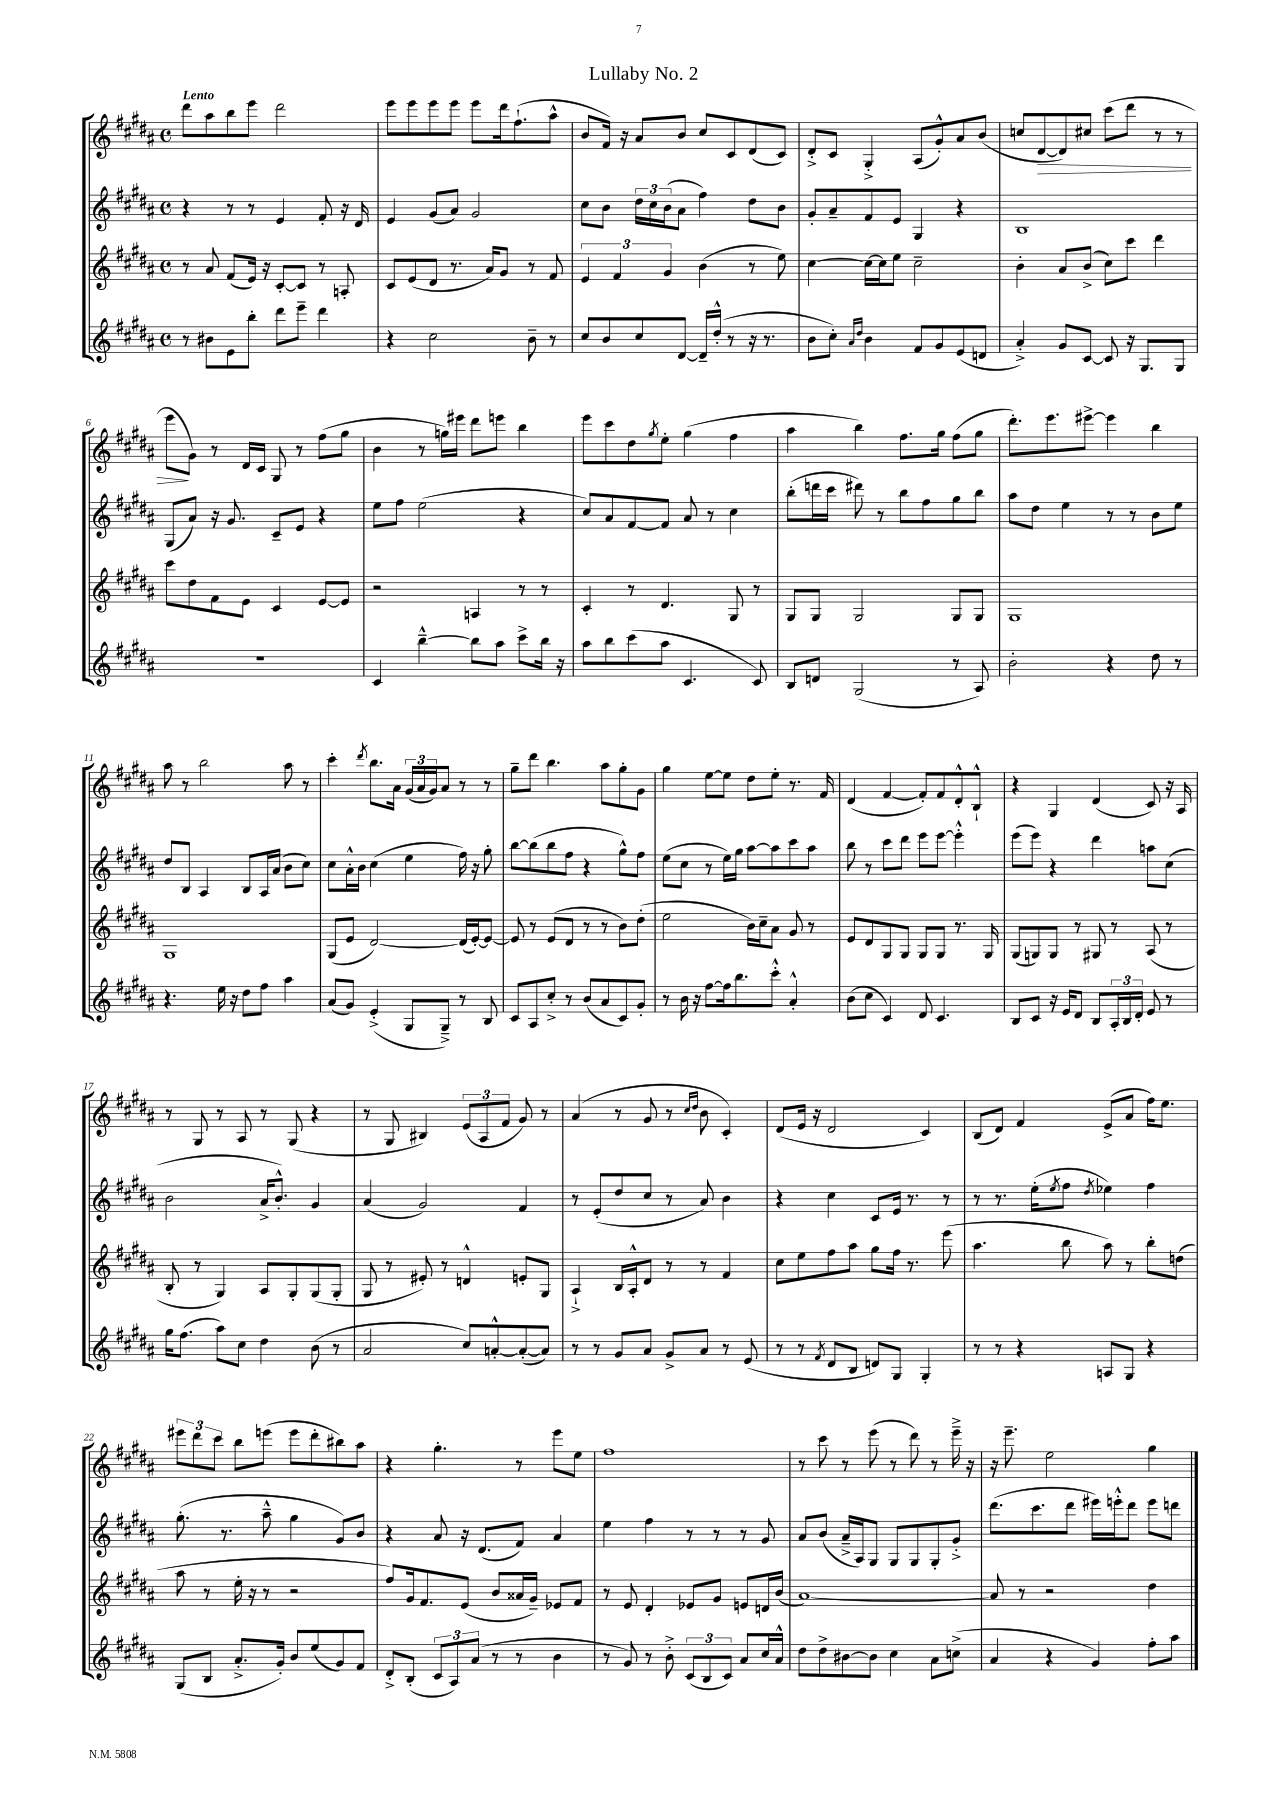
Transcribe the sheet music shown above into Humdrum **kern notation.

**kern	**kern	**kern	**kern	**dynam
*part4	*part3	*part2	*part1	*part1
*staff4	*staff3	*staff2	*staff1	*staff1
*clefG2	*clefG2	*clefG2	*clefG2	*
*k[f#c#g#d#a#]	*k[f#c#g#d#a#]	*k[f#c#g#d#a#]	*k[f#c#g#d#a#]	*
*M4/4	*M4/4	*M4/4	*M4/4	*
*met(c)	*met(c)	*met(c)	*met(c)	*
=1	=1	=1	=1	=1
!	!	!	!LO:TX:a:B:t=Lento	!
8r	8r	4r	8ddd#\L	.
8b#X\L	8a#/	.	8aa#\	.
8e\	(8f#/L	8r	8bb\	.
8bb'\J	16e/Jk)	8r	8eee\J	.
.	16r	.	.	.
8ddd#\L	[8c#'/L	4e/	2ddd#\	.
8eee~\J	8c#/J]	.	.	.
4ddd#\	8r	8f#'/	.	.
.	8An'/	16r	.	.
.	.	16d#/	.	.
=2	=2	=2	=2	=2
4r	8c#/L	4e/	8eee\L	.
.	(8e/	.	8eee\	.
2cc#\	8d#/J	(8g#/L	8eee\	.
.	8.r	8a#/J)	8eee\J	.
.	.	2g#/	8eee\L	.
.	16a#/KL)	.	.	.
.	8g#/J	.	16ddd#\k	.
.	.	.	(8.ff#`\	.
8b~\	8r	.	.	.
8r	8f#/	.	8aa#^^\J	.
=3	=3	=3	=3	=3
8cc#/L	6e/	8cc#\L	8b/L	.
8b/	.	8b\J	16f#/Jk)	.
.	6f#/	.	.	.
.	.	.	16r	.
8cc#/	.	24dd#\LL	8a#/L	.
.	.	24cc#\	.	.
.	6g#/	(24b\J	.	.
[8d#/J	.	8a#\J	8b/J	.
16d#~/LL]	(4b\	4ff#\)	8cc#/L	.
(16dd#'^^/JJ	.	.	.	.
8r	.	.	8c#/	.
16r	8r	8dd#\L	(8d#/	.
8.r	.	.	.	.
.	8ee\)	8b\J	8c#/J)	.
=4	=4	=4	=4	=4
8b\L	[4cc#\	8g#'/L	8d#'^/L	.
8cc#'\J)	.	8a#~/	8c#/J	.
16qqa#/LL	.	.	.	.
16qqdd#/JJ	.	.	.	.
4b\	16cc#\LL_	8f#/	4G#'^/	.
.	16cc#\J]	.	.	.
.	8ee\J	8e/J	.	.
8f#/L	2cc#~\	4G#/	(8A#/L	.
8g#/	.	.	8g#'^^/)	.
(8e/	.	4r	8a#/	.
8dn/J	.	.	(8b/J	.
=5	=5	=5	=5	=5
4a#'^/)	4b'\	1B	8ccn/L	.
!	!	!	!	!LO:HP:b
.	.	.	[8d#/	>
8g#/L	8a#/L	.	8d#/])	.
[8c#/J	(8b^/J	.	8cc#X/J	.
8c#/]	8cc#\L)	.	(8ccc#\L	.
16r	8ccc#\J	.	8ddd#\J	.
8.G#/L	.	.	.	.
.	4ddd#\	.	8r	.
8G#/J	.	.	8r	.
!!LO:LB:g=z
=6	=6	=6	=6	=6
1r	8ccc#\L	(8G#/L	8eee\L	.
.	8dd#\	8a#/J)	8g#\J)	]
.	8f#\	16r	8r	.
.	.	8.g#/	.	.
.	8e\J	.	16d#/LL	.
.	.	.	16c#/JJ	.
.	4c#/	8c#~/L	8G#/	.
.	.	8e/J	8r	.
.	[8e/L	4r	(8ff#\L	.
.	8e/J]	.	8gg#\J	.
=7	=7	=7	=7	=7
4c#/	2r	8ee\L	4b\	.
.	.	8ff#\J	.	.
[4bb~^^\	.	(2ee\	8r	.
.	.	.	16ggn\LL)	.
.	.	.	16eee#X\JJ	.
8bb\L]	4An/	.	8ddd#\L	.
8aa#\J	.	.	8eeen\J	.
8ccc#^\L	8r	4r	4bb\	.
16bb\Jk	8r	.	.	.
16r	.	.	.	.
=8	=8	=8	=8	=8
8aa#\L	4c#'/	8cc#/L)	8eee\L	.
8bb\	.	8a#/	8ccc#\	.
(8ccc#\	8r	[8f#/	8dd#\	.
.	.	.	8qgg#/	.
8aa#\J	4.d#/	8f#/J]	8ee'\J	.
4.c#/	.	8a#/	(4gg#\	.
.	.	8r	.	.
.	8G#/	4cc#\	4ff#\	.
8c#/)	8r	.	.	.
=9	=9	=9	=9	=9
8B/L	8G#/L	(8bb'\L	4aa#\	.
8dn/J	8G#/J	16dddn\L	.	.
.	.	16ccc#\JJ	.	.
(2G#/	2G#/	8ddd#X\)	4bb\)	.
.	.	8r	.	.
.	.	8bb\L	8.ff#\L	.
.	.	8ff#\	.	.
.	.	.	16gg#\Jk	.
8r	8G#/L	8gg#\	(8ff#\L	.
8A#/)	8G#/J	8bb\J	8gg#\J	.
=10	=10	=10	=10	=10
2b'\	1G#	8aa#\L	8.ddd#'\L)	.
.	.	8dd#\J	.	.
.	.	.	8.eee\	.
.	.	4ee\	.	.
.	.	.	[8eee#X^\J	.
4r	.	8r	4eee#\]	.
.	.	8r	.	.
8dd#\	.	8b\L	4bb\	.
8r	.	8ee\J	.	.
!!LO:LB:g=z
=11	=11	=11	=11	=11
4.r	1G#	8dd#/L	8aa#\	.
.	.	8B/J	8r	.
.	.	4A#/	2bb\	.
16ee\	.	.	.	.
16r	.	.	.	.
8dd#\L	.	8B/L	.	.
8ff#\J	.	16A#/L	.	.
.	.	(16a#/JJ	.	.
4aa#\	.	8b\L	8aa#\	.
.	.	8cc#\J)	8r	.
=12	=12	=12	=12	=12
(8a#/L	(8G#/L	8cc#\L	4ccc#'\	.
8g#/J)	8e/J	16a#'^^\L	.	.
.	.	16b\JJ	.	.
.	.	.	8qddd#/	.
(4e'^/	[2d#/)	(4cc#\	8.bb\L	.
.	.	.	16a#\Jk	.
8G#/L	.	4ee\	(24g#/LL	.
.	.	.	24a#/	.
.	.	.	24g#/J)	.
8G#~^/J)	.	.	8a#/J	.
8r	(16d#/LL]	16ff#\)	8r	.
.	[16e'/J)	16r	.	.
8B/	8e/J_	8gg#'\	8r	.
=13	=13	=13	=13	=13
8c#/L	8e/]	[8bb\L	8gg#~\L	.
8A#/	8r	(8bb\]	8ddd#\J	.
8cc#'^/J	(8e/L	8bb\	4.bb\	.
8r	8d#/J	8ff#\J	.	.
(8b/L	8r	4r	.	.
8a#/	8r	.	8aa#\L	.
8c#/)	8b\L)	8gg#^^\L)	8gg#'\	.
8g#'/J	(8dd#'\J	8ff#\J	8g#\J	.
=14	=14	=14	=14	=14
8r	2ee\	(8ee\L	4gg#\	.
16b\	.	8cc#\J	.	.
16r	.	.	.	.
[8ff#\L	.	8r	[8ee\L	.
16ff#\k]	.	16ee\LL)	8ee\J]	.
8.bb\	.	16gg#\JJ	.	.
.	16b\LL)	[8aa#\L	8dd#\L	.
.	16cc#~\J	.	.	.
8ccc#'^^\J	8a#\J	8aa#\]	8ee'\J	.
4a#'^^/	8g#/	8ccc#\	8.r	.
.	8r	8aa#\J	.	.
.	.	.	16f#/	.
=15	=15	=15	=15	=15
(8b\L	8e/L	8bb\	(4d#/	.
8cc#\J	8d#/	8r	.	.
4c#/)	8G#/	8ccc#\L	[4f#/	.
.	8G#/J	8ddd#\J	.	.
8d#/	8G#/L	8eee\L	8f#'/L])	.
4.c#/	8G#/J	[8eee\J	8f#/	.
.	8.r	4eee'^^\]	8d#'^^/	.
.	.	.	8B`^^/J	.
.	16G#/	.	.	.
=16	=16	=16	=16	=16
8B/L	(8G#/L	(8eee\L	4r	.
8c#/J	8Gn/)	8eee\J)	.	.
16r	8G/J	4r	4G#/	.
16e/KL	.	.	.	.
8d#/J	8r	.	.	.
8B/L	8G#X/	4ddd#\	(4d#/	.
24A#'/L	8r	.	.	.
24B/	.	.	.	.
24d#'/JJ	.	.	.	.
8e/	(8A#/	8aan\L	8c#/)	.
8r	8r	(8cc#\J	16r	.
.	.	.	16A#/	.
!!LO:LB:g=z
=17	=17	=17	=17	=17
16gg#\KL	8B'/	2b\	8r	.
(8.ff#\J	.	.	.	.
.	8r	.	8G#/	.
8aa#\L)	4G#/)	.	8r	.
8cc#\J	.	.	8A#/	.
4dd#\	8A#/L	16a#^/KL	8r	.
.	.	8.b'^^/J)	.	.
.	8G#'/	.	(8G#/	.
(8b\	(8G#/	4g#/	4r	.
8r	8G#'/J	.	.	.
=18	=18	=18	=18	=18
2a#/	8G#/	(4a#/	8r	.
.	8r	.	8G#/	.
.	8e#X'/)	2g#/)	4B#X/)	.
.	8r	.	.	.
8cc#/L)	4dn^^/	.	(12e/L	.
.	.	.	12A#/	.
[8an'^^/	.	.	.	.
.	.	.	12f#/J	.
(8a'/_	8en'/L	4f#/	8g#/)	.
8a/J])	8G#/J	.	8r	.
=19	=19	=19	=19	=19
8r	4A#`^/	8r	(4a#/	.
8r	.	(8e'/L	.	.
8g#/L	16B/LL	8dd#/	8r	.
.	16A#'^^/J	.	.	.
8a#/J	8d#/J	8cc#/J	8g#/	.
8g#^/L	8r	8r	8r	.
.	.	.	16qqcc#/LL	.
.	.	.	16qqdd#/JJ	.
8a#/J	8r	8a#/)	8b\	.
8r	4f#/	4b\	4c#'/)	.
(8e/	.	.	.	.
=20	=20	=20	=20	=20
8r	8cc#\L	4r	(8d#/L	.
8r	8ee\	.	16e/Jk	.
.	.	.	16r	.
8qf#/	.	.	.	.
8d#/L	8ff#\	4cc#\	2d#/	.
8B/J	8aa#\J	.	.	.
8dn/L)	8gg#\L	8c#/L	.	.
8G#/J	16ff#\Jk	16e/Jk	.	.
.	8.r	8.r	.	.
4G#'/	.	.	4c#/)	.
.	(8eee\	8r	.	.
=21	=21	=21	=21	=21
8r	4.aa#\	8r	(8B/L	.
8r	.	8.r	8d#/J)	.
4r	.	.	4f#/	.
.	.	(16ee'\KL	.	.
.	.	8qee/	.	.
.	8bb\	8ff#\J	.	.
.	.	8qdd#/	.	.
8An/L	8aa#\)	4ee-X\)	(8e^/L	.
8G#/J	8r	.	8a#/J	.
4r	8bb'\L	4ff#\	16ff#\KL)	.
.	.	.	8.ee\J	.
.	(8ddn\J	.	.	.
!!LO:LB:g=z
=22	=22	=22	=22	=22
(8G#/L	8aa#\	(8.gg#'\	12eee#X\L	.
.	.	.	12ddd#\	.
8B/J	8r	.	.	.
.	.	.	12ccc#\J	.
.	.	8.r	.	.
8.a#'^/L	16ee'\	.	8bb\L	.
.	16r	.	.	.
.	8r	8aa#~^^\	(8eeen\J	.
16g#'/Jk)	.	.	.	.
8b/L	2r	4gg#\	8eee\L	.
(8ee/	.	.	8ddd#'\	.
8g#/)	.	8g#/L)	8bb#X\)	.
8f#/J	.	8b/J	8aa#\J	.
=23	=23	=23	=23	=23
8d#'^/L	8ff#/L)	4r	4r	.
(8B'/J	16g#/k	.	.	.
.	8.f#/	.	.	.
12c#/L	.	8a#/	4.gg#'\	.
12A#/)	.	.	.	.
.	(8e/J	16r	.	.
(12a#/J	.	.	.	.
.	.	(8.d#/L	.	.
8r	8b/L	.	.	.
8r	16a##X/L	8f#/J)	8r	.
.	16g#~/JJ)	.	.	.
4b\	8e-X/L	4a#/	8eee\L	.
.	8f#/J	.	8ee\J	.
=24	=24	=24	=24	=24
8r	8r	4ee\	1ff#	.
8g#/)	8e/	.	.	.
8r	4d#'/	4ff#\	.	.
8b'^\	.	.	.	.
(12c#/L	8e-X/L	8r	.	.
12B/	.	.	.	.
.	8g#/J	8r	.	.
12c#/J)	.	.	.	.
8a#/L	8en/L	8r	.	.
16cc#/L	16dn/L	8g#/	.	.
16a#^^/JJ	(16b/JJ	.	.	.
=25	=25	=25	=25	=25
8dd#\L	[1a#)	8a#/L	8r	.
8dd#^\	.	(8b/J	8ccc#\	.
[8b#X\	.	16a#~^/LL	8r	.
.	.	16A#/J)	.	.
8b#\J]	.	8G#/J	(8eee\	.
4cc#\	.	8G#/L	8r	.
.	.	8G#/	8ddd#\)	.
8a#\L	.	8G#'/	8r	.
(8ccn^\J	.	8g#'^/J	16eee~^\	.
.	.	.	16r	.
=26	=26	=26	=26	=26
4a#/	8a#/]	(8.ddd#\L	16r	.
.	.	.	8.eee~\	.
.	8r	.	.	.
.	.	8.ccc#\	.	.
4r	2r	.	2ee\	.
.	.	8ddd#\J	.	.
4g#/)	.	16eee#X\LL)	.	.
.	.	16eeen'^^\J	.	.
.	.	8ddd#\J	.	.
8ff#'\L	4dd#\	8eee\L	4gg#\	.
8aa#\J	.	8dddn\J	.	.
==	==	==	==	==
*-	*-	*-	*-	*-
